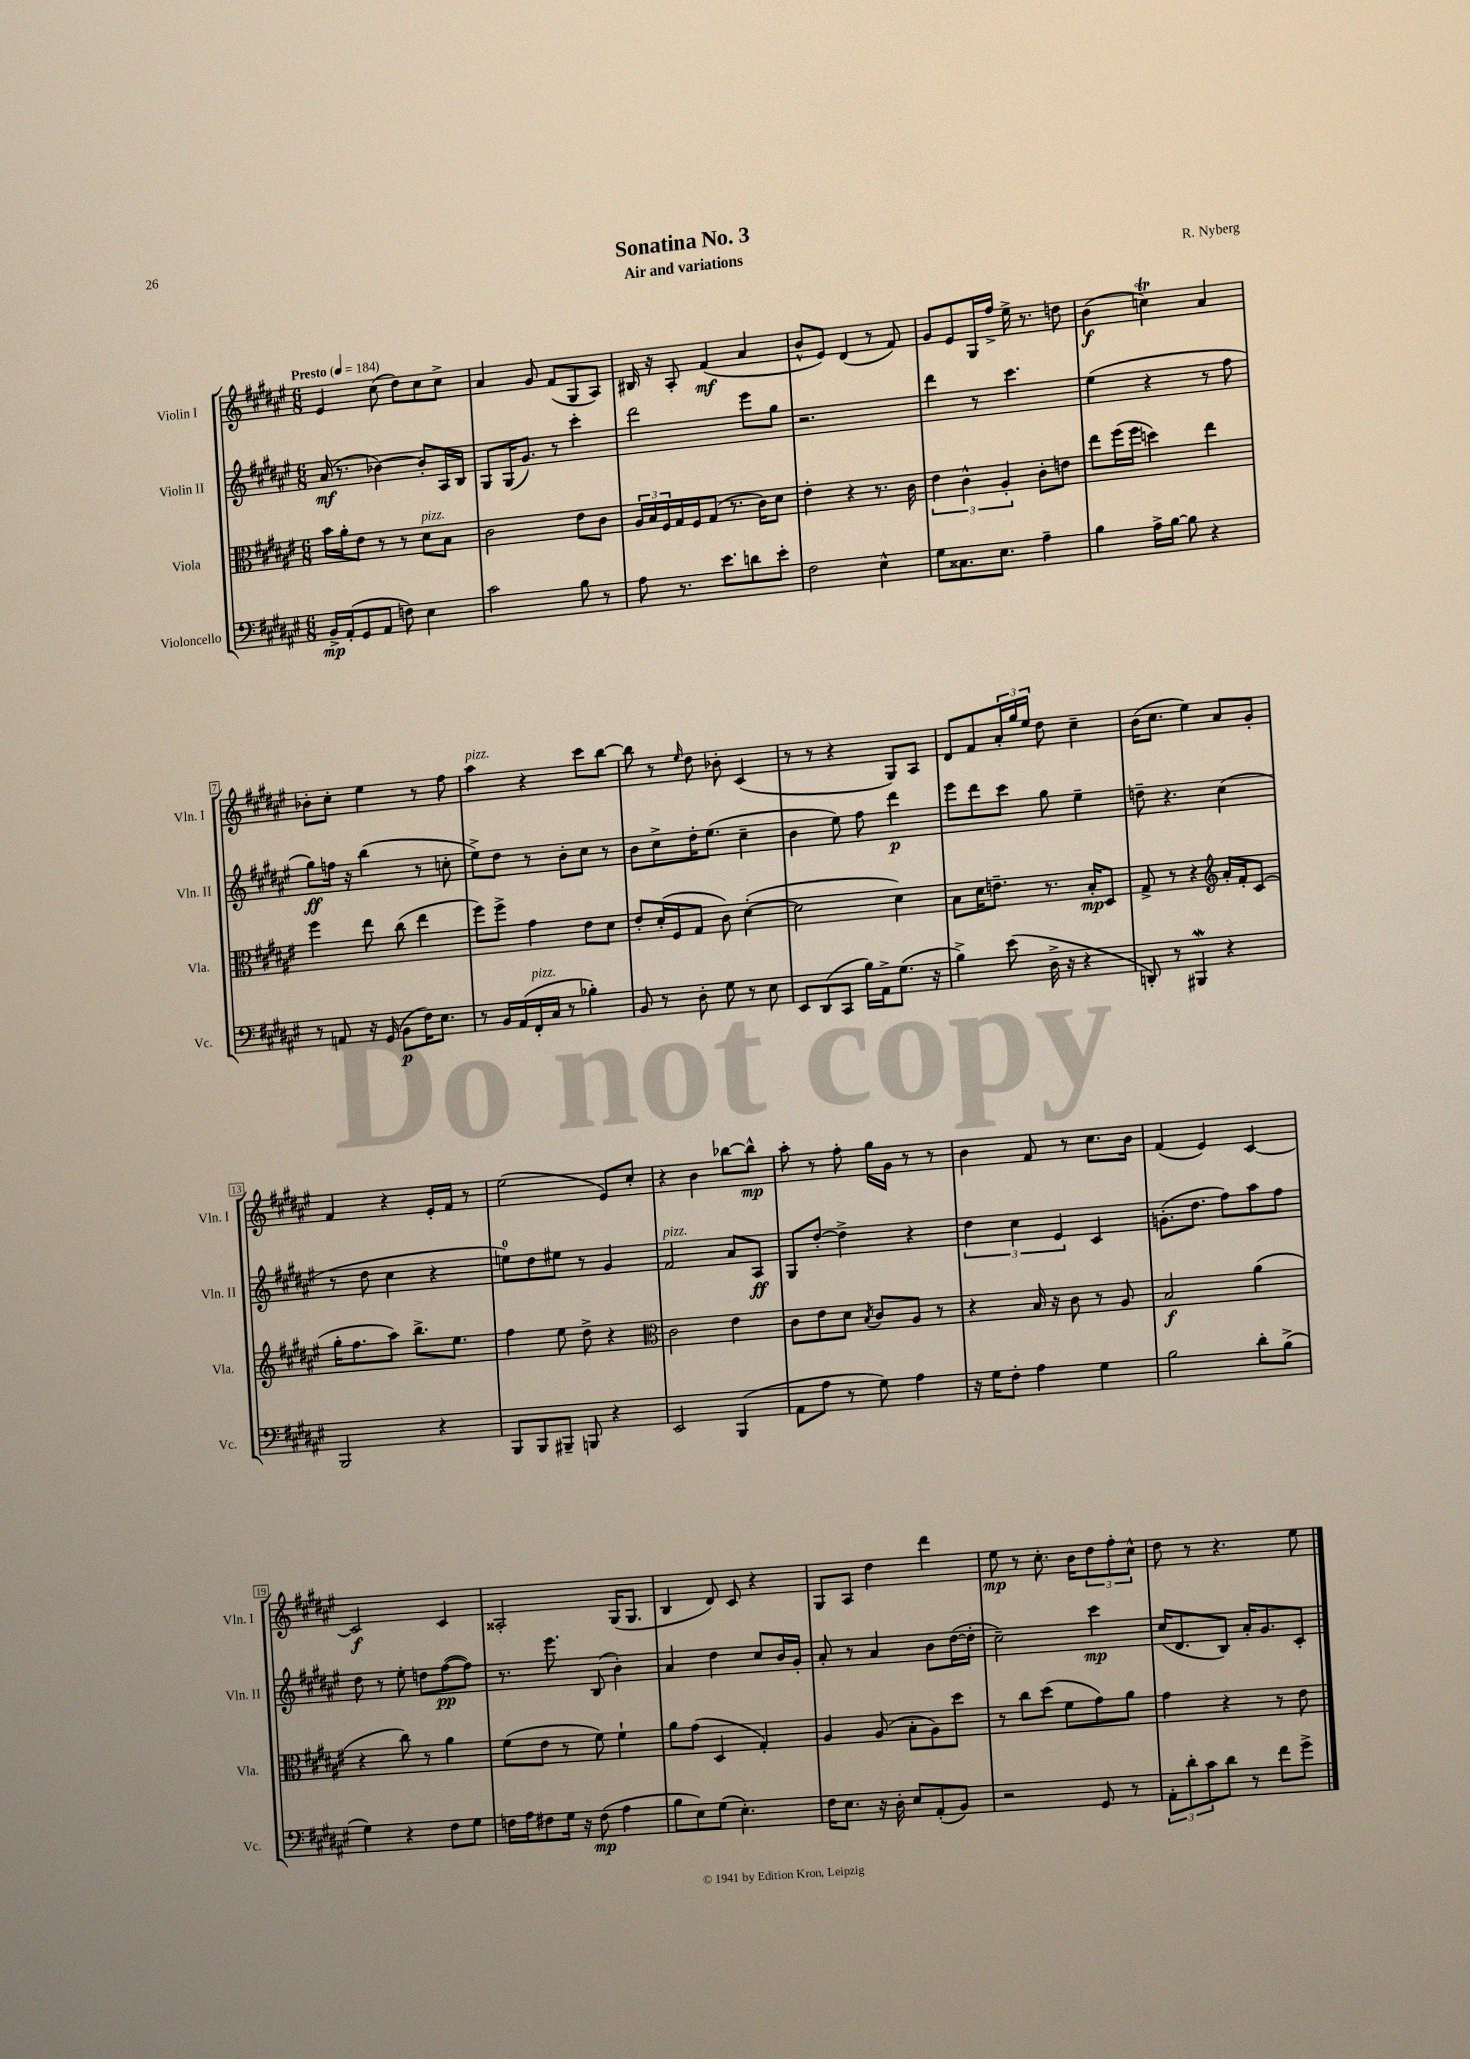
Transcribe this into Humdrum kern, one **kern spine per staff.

**kern	**kern	**kern	**kern
*staff4	*staff3	*staff2	*staff1
*clefF4	*clefC3	*clefG2	*clefG2
*k[f#c#g#d#a#e#]	*k[f#c#g#d#a#e#]	*k[f#c#g#d#a#e#]	*k[f#c#g#d#a#e#]
*M6/8	*M6/8	*M6/8	*M6/8
*MM184	*MM184	*MM184	*MM184
16BB^/LL	16b\LL	(16a#/	4e#/
(16AA#'/J	16a#'\J	8.r	.
8GG#/	8e#\J	.	.
8AA#/J	8r	[4b-\)	(8cc#\
8F\)	8r	.	8dd#\L)
4E#\	8d#\L	8b-'/]L	8cc#\
.	8B\J	16A#/L	8cc#^\J
.	.	16B/JJ	.
=	=	=	=
2c#\	2c#\	8G#/L	4a#/
.	.	(16G#/K	.
.	.	8.g#/J)	.
.	.	.	8g#/
.	.	8r	(8f#/L
8B\	8e#\L	4ccc#'\	8G#/
8r	8c#\J	.	8A#/J)
=	=	=	=
8A#\	24A#/LL	2ddd#\	16B#/
.	24B/	.	.
.	.	.	16r
.	24F#/	.	.
8.r	16G#/	.	8A#'/
.	16F#/J	.	.
.	(8G#/J	.	(4f#/
8.e#\L	.	.	.
.	8.r	.	.
8d\	.	8eee#\L	4a#/
.	16c#\LK)	.	.
8e#'\J	8d#\J	8gg#\J	.
=	=	=	=
2F#\	4e#'\	2.r	8b^^/L
.	.	.	8e#/J)
.	4r	.	(4d#/
4E#^^\	8.r	.	8r
.	.	.	8f#/)
.	16c#\	.	.
=	=	=	=
8G#\L	6e#\	4ddd#\	8g#/L
8.C##\	.	.	8e#/
.	6c#^^\	.	.
.	.	8r	16G#/L
8.E#\J	.	.	16ff#^/JJ
.	6A#'/	.	.
.	.	4.ccc#\	16ee#^\
.	.	.	8.r
4A#~\	8c#'\L	.	.
.	8e\J	.	8dd\
=	=	=	=
4B\	8ee#\L	(4ee#\	(4b\
.	(16ff#\L	.	.
.	16ff#\JJ	.	.
16A#^\LL	4dd\)	4r	4cc\)
[16B\JJ	.	.	.
8B\]	.	.	.
4r	4ee#\	8r	4a#/
.	.	8ff#\	.
=	=	=	=
8r	4ff#\	8gg#\L)	8b-'\L
8AA/	.	16ff\Jk	8cc#'\J
.	.	16r	.
16r	8ee#\	(4bb\	4ee#\
(16GG#/	.	.	.
8BB\L	(8cc#\	.	.
16F#\K)	4ee#\	8r	8r
8.E#\J	.	.	.
.	.	8cc'\	8ff#\
=	=	=	=
8r	8ff#\L)	8ee#^\L)	4aa#\
16BB/LL	8ff#^\J	8dd#\J	.
(16AA#/	.	.	.
16FF#'/	4g#\	8r	4r
16C#/JJ	.	.	.
8r	.	8b'\L	.
4B-'\)	8e#\L	8cc#\J	8ccc#\L
.	8d#\J	8r	[8bb\J
=	=	=	=
8BB/	8e#'/L	8b\L	8bb\]
8r	(16d#'/L	8cc#^\	8r
.	16F#/J	.	.
.	.	.	16qqee#/
8D#'\	8G#/J	16dd#'\K	8dd#\
.	.	(8.ee#\J	.
8G#\	8c#\)	.	8b-'\
8r	([4d#'\	4cc#~\	(4c#/
8E#\	.	.	.
=	=	=	=
8EE#/L	2d#\]	4b\	8r
(8DD#/	.	.	8r
8CC#/J	.	8ee#\)	4r
16B\LL)	.	8ff#\	.
16AA#^\J	.	.	.
(8.G#\J	4d#\)	4ddd#\	8G#/L)
.	.	.	8A#/J
16r	.	.	.
=	=	=	=
4B^\)	8B\L	8eee#\L	8d#/L
.	16d#\K	8ddd#\	8f#/
.	8.e~\J	.	.
(8e#\	.	8ccc#\J	24a#'/L
.	.	.	24gg#/
.	.	.	24ee#/JJ
16D#^\	8.r	8gg#\	8dd#\
16r	.	.	.
4r	.	4ee#~\	4cc#~\
.	16B'/LK	.	.
.	8D#/J	.	.
=	=	=	=
8DD'/)	8G#^/	8dd~\	(16b\LK
.	.	.	8.cc#\J
8r	8r	4.r	.
4BBB#/	4r	.	4ee#\)
*	*clefG2	*	*
4r	16a#'/LL	(4cc#\	8a#/L
.	16f#'/J	.	.
.	(8c#/J	.	8g#'/J
=	=	=	=
2BBB/	16gg#'\LK	8r	4f#/
.	8.ff#\	.	.
.	.	8dd#\	.
.	8aa#\J)	4cc#\	4r
.	8.bb^\L	.	.
4r	.	4r	16e#'/LL
.	8.ee#\J	.	16f#/JJ
.	.	.	8r
=	=	=	=
8BBB/L	4ff#\	8ee\L)	(2ee#\
8BBB/	.	8dd#\	.
8BBB#~/J	8ee#\	8ee#\J	.
8BBB/	8dd#^\	8r	.
4r	4r	4g#/	8e#/L)
.	.	.	8cc#'/J
=	=	=	=
*	*clefC3	*	*
2EE#/	2c#\	2f#/	4r
.	.	.	4b\
(4BBB/	4e#\	8a#/L	[8bb-\L
.	.	8A#/J	8bb-^^\]J
=	=	=	=
8AA#\L	8c#\L	8G#/L	8aa#'\
8A#\J	8e#\	[8dd#'/J	8r
8r	8d#\J	4dd#^\]	8ff#'\
.	8qB/	.	.
8G#\)	8c#/L	.	16gg#\LL
.	.	.	16g#\JJ
4A#\	8A#/J	4r	8r
.	8r	.	8r
=	=	=	=
16r	4r	6dd#\	4b\
16G#\LK	.	.	.
8F#'\J	.	.	.
.	.	6cc#\	.
4A#\	16B/	.	8f#/
.	16r	.	.
.	.	6e#/	.
.	8c#\	.	8r
4G#\	8r	4c#/	8.cc#\L
.	8A#/	.	.
.	.	.	16b\Jk
=	=	=	=
2B\	2B/	(8.g'\L	(4f#/
.	.	8.dd#\J	.
.	.	.	4e#/)
.	.	8ff#\L)	.
8d#'\L	(4a#\	8aa#\	[4c#/
(8B^\J	.	8ff#\J	.
=	=	=	=
4G#\)	4r	8dd#\	2c#/]
.	.	8r	.
4r	8cc#\)	8ee#'\	.
.	8r	8dd\L	.
8F#\L	4a#\	([8ff#\	4c#/
8G#\J	.	8ff#\]J)	.
=	=	=	=
16F\LL	(8f#\L	8.r	2A##'/
16A#\J	.	.	.
8F#\	8e#\J	.	.
.	.	8.eee#\	.
16G#\Jk	8r	.	.
16r	.	.	.
(8F#\	8f#\)	(8B/	.
4A#\	4f#`\	4b'\)	(16G#/LK
.	.	.	8.G#/J
=	=	=	=
8B\L	8a#\L	4a#/	4B/
8E#\)	(8g#\J	.	.
(8G#\J	4D#/	4dd#\	8d#/)
4.E#'\)	.	.	8c#/
.	4G#'/)	8cc#/L	4r
.	.	16b/L	.
.	.	16g#'/JJ	.
=	=	=	=
16F#\LK	4A#/	8a#'/	8G#/L
8.E#\J	.	.	.
.	.	8r	8A#/J
16r	(8A#/	4a#/	4dd#\
16D#'\	.	.	.
8E#/L	8B'\L	.	.
(8AA#'/	8A#\)	8b\L	4ddd#\
8BB/J)	8dd#\J	([16dd#\L	.
.	.	16dd#'\]JJ	.
=	=	=	=
2r	8r	2cc#~\)	8ee#\
.	8cc#\L	.	8r
.	(8dd#\J	.	8.cc#'\
.	8f#\L	.	.
.	.	.	16b\LK
8GG#/	8g#\)	4ccc#\	12dd#\
.	.	.	12ff#'\
8r	8a#\J	.	.
.	.	.	12cc#^^\J
=	=	=	=
12AA#'\L	4g#\	(16cc#/LK	8dd#\
.	.	8.d#/	.
12d#'\	.	.	.
.	.	.	8r
12c#\	.	.	.
8d#\J	4r	8B/J)	4.r
8r	.	16a#'/LK	.
.	.	8.g#/	.
8f#\L	8r	.	.
8g#^\J	8e#\	8c#'/J	8ee#\
==	==	==	==
*-	*-	*-	*-
